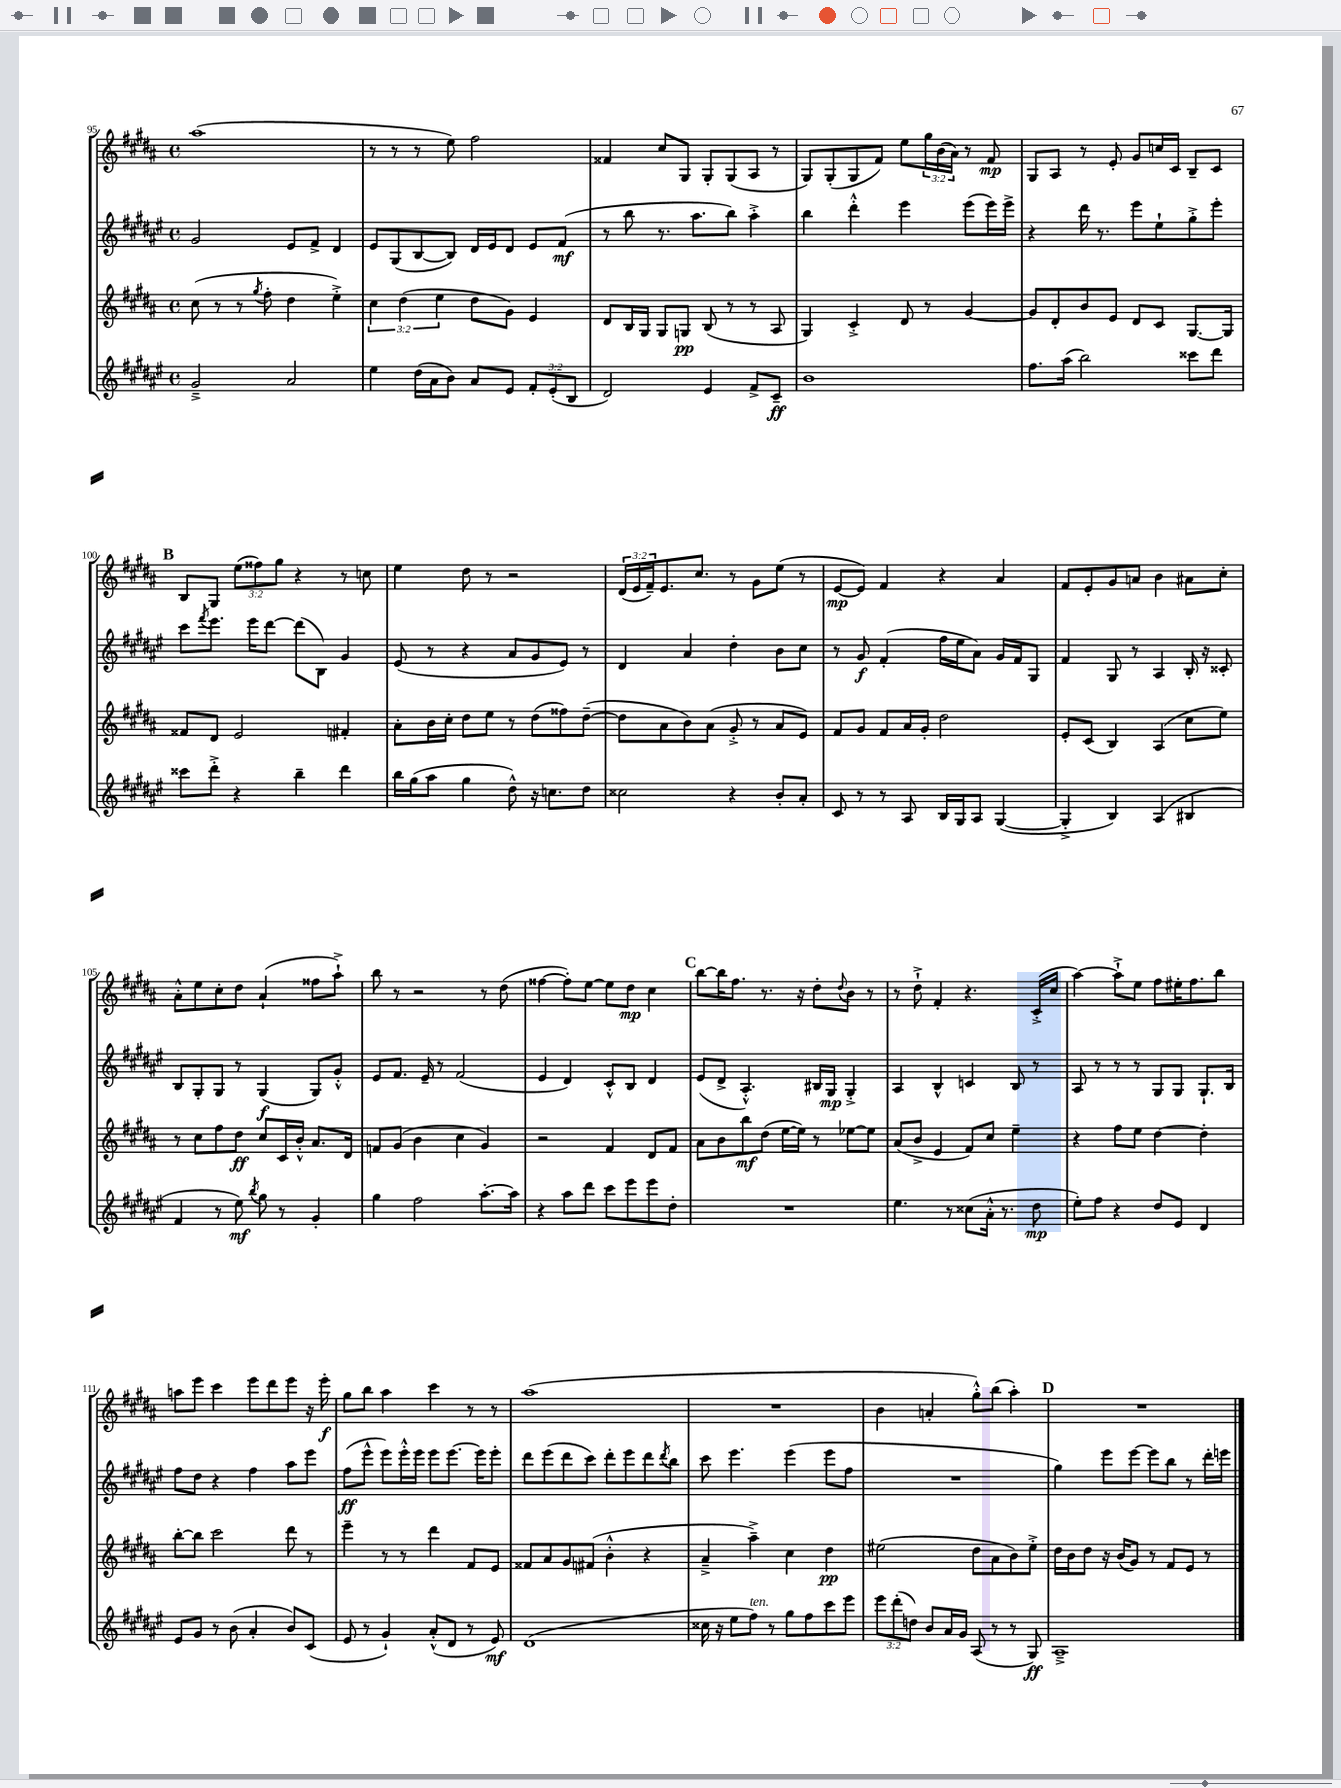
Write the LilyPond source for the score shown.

<<
\new StaffGroup <<
\new Staff = "s0" {
    \clef treble \key b \major \defaultTimeSignature \time 4/4 \override Staff.TupletNumber.text = #tuplet-number::calc-fraction-text
    ais''1( |
    r8 r8 r8 e''8) fis''2 |
    fisis'4 cis''8 gis8 gis8-. gis8( ais8 r8 |
    gis8) gis8-.( gis8 fis'8) e''8 \tuplet 3/2 { gis''16 b'16( ais'16) } r8 fis'8\mp |
    gis8 ais8 r8 e'8-. gis'8 c''16 cis'16 b8-- cis'8 |
    \mark \markup { \bold "B" } b8 gis8 \tuplet 3/2 { e''8( fisis''8) gis''8 } r4 r8 c''8 |
    e''4 dis''8 r8 r2 |
    \tuplet 3/2 { dis'16( e'16 fis'16--) } e'8. cis''8. r8 gis'8 e''8( r8 |
    e'8~\mp e'8) fis'4 r4 ais'4 |
    fis'8 e'8-. gis'8 a'8 b'4 ais'8 cis''8-. |
    ais'8-.-^ e''8 cis''8-. dis''8 ais'4-!( fisis''8 ais''8-!->) |
    b''8 r8 r2 r8 dis''8( |
    fisis''4~ fisis''8-.) e''8~ e''8 dis''8\mp cis''4 |
    \mark \markup { \bold "C" } b''8~ b''16 fis''8. r8. r16 dis''8-. \appoggiatura { dis''8 } b'8 r8 |
    r8 dis''8-!-> fis'4-. r4. cis'16-.->( cis''16 |
    ais''4~) ais''8-!-> e''8 fis''8 eis''16-. fis''8. b''8 |
    a''8 e'''8 cis'''4 e'''8 dis'''8 e'''8 r16 e'''16-.\f |
    gis''8 b''8 ais''4 cis'''4 r8 r8 |
    ais''1( |
    R1 |
    b'4 a'4-. gis''8-.-^) b''8( ais''4-.) |
    \mark \markup { \bold "D" } R1 \bar "|." |
}
\new Staff = "s1" {
    \clef treble \key fis \major \defaultTimeSignature \time 4/4
    gis'2 eis'8 fis'8-> dis'4 |
    eis'8 gis8( b8~ b8) dis'16 eis'16 dis'8 eis'8 fis'8\mf( |
    r8 b''8 r8. ais''8. b''8) ais''4-.-> |
    b''4 dis'''4-.-^ eis'''4 eis'''8( eis'''16) eis'''16-> |
    r4 dis'''16 r8. eis'''8 eis''8-! gis''8-.-> eis'''8-. |
    \mark \markup { \bold "B" } cis'''8 \acciaccatura { fis'''8 } eis'''8. eis'''16 dis'''8~ dis'''8( b8) gis'4 |
    eis'8( r8 r4 ais'8 gis'8 eis'8) r8 |
    dis'4 ais'4 dis''4-. b'8 cis''8 |
    r8 gis'8\f fis'4-.( fis''16 eis''16 ais'8) gis'16 fis'16 gis8 |
    fis'4 gis8 r8 ais4 b16-. r16 cisis'8-. |
    b8 gis8-. gis8 r8 gis4\f( gis8) gis'8-.-^ |
    eis'8 fis'8. eis'16-- r8 fis'2( |
    eis'4 dis'4) cis'8-.-^ b8 dis'4 |
    \mark \markup { \bold "C" } eis'8( dis'8-> ais4.-.-^) bis16 gis16\mp gis4-.-> |
    ais4 b4-^ c'4 b8 r8 |
    ais8 r8 r8 r8 gis8 gis8 gis8.-! b16 |
    fis''8 dis''8 r4 fis''4 ais''8 eis'''8 |
    fis''8\ff( eis'''8-^ eis'''8) eis'''16-.-^ eis'''16 eis'''8 eis'''8.~ eis'''16 eis'''8-. |
    dis'''8 eis'''8( dis'''8 cis'''8) dis'''8-. eis'''8 dis'''8 \acciaccatura { dis'''8 } b''8 |
    cis'''8 eis'''4. eis'''4( eis'''8 fis''8 |
    R1 |
    \mark \markup { \bold "D" } gis''4) eis'''8 eis'''8~ eis'''8 b''8 r8 dis'''16-. e'''16 \bar "|." |
}
\new Staff = "s2" {
    \clef treble \key b \major \defaultTimeSignature \time 4/4 \override Staff.TupletNumber.text = #tuplet-number::calc-fraction-text
    cis''8( r8 r8 \acciaccatura { gis''8 } fis''8-. dis''4 e''4-.->) |
    \tuplet 3/2 { cis''4 dis''4( e''4 } dis''8 gis'8) e'4 |
    dis'8 b16 gis16 gis8 g8\pp b8( r8 r8 ais8 |
    gis4) cis'4-.-> dis'8 r8 gis'4~ |
    gis'8 dis'8-. b'8 e'8 dis'8 cis'8 gis8.~ gis16 |
    \mark \markup { \bold "B" } fisis'8 dis'8 e'2 fis'4-. |
    ais'8-. b'16 cis''16-. dis''8 e''8 r8 dis''8( fisis''8) dis''8~--( |
    dis''8 ais'8 b'8) ais'8( gis'8-.-> r8 ais'8 e'8) |
    fis'8 gis'8 fis'8 ais'16 gis'16-. dis''2 |
    e'8-. cis'8( b4) ais4( cis''8 e''8) |
    r8 cis''8 fis''8 dis''8\ff cis''8 cis'16 b'16-.-^ ais'8. dis'16 |
    f'8 gis'8( b'4 cis''4 gis'4) |
    r2 fis'4 dis'8 fis'8 |
    \mark \markup { \bold "C" } ais'8 b'8 b''8\mf dis''8( e''16~ e''16) r8 ees''8~ ees''8 |
    ais'8( b'8-> e'4 fis'8) cis''8 e''4-- |
    r4 fis''8 e''8 dis''4~ dis''4-. |
    b''8~-. b''8 cis'''2 dis'''8 r8 |
    e'''4-- r8 r8 dis'''4 fis'8 e'8 |
    fisis'8 ais'8 gis'8 fis'8( b'4-.-^ r4 |
    ais'4---> ais''4--->) cis''4 dis''4\pp |
    eis''2( dis''8 ais'8 b'8) eis''8-.-> |
    \mark \markup { \bold "D" } dis''16 b'16 dis''8 r16 b'16( gis'8) r8 fis'8 e'8 r8 \bar "|." |
}
\new Staff = "s3" {
    \clef treble \key fis \major \defaultTimeSignature \time 4/4 \override Staff.TupletNumber.text = #tuplet-number::calc-fraction-text
    gis'2---> ais'2 |
    eis''4 dis''16( ais'16 b'8) ais'8 eis'8 \tuplet 3/2 { fis'8-. eis'8-.( b8 } |
    dis'2) eis'4 fis'8-> cis'8--\ff |
    b'1 |
    fis''8. ais''16( b''2) cisis'''8 dis'''8 |
    \mark \markup { \bold "B" } cisis'''8 dis'''8-.-> r4 b''4-- dis'''4 |
    b''16 gis''16( ais''8 gis''4 dis''8-^) r16 c''8. dis''8 |
    cisis''2 r4 b'8-. ais'8-. |
    cis'8 r8 r8 ais8 b16 gis16 ais8 gis4~( |
    gis4-.-> b4) ais4( bis4 |
    fis'4 r8 eis''8\mf) \acciaccatura { b''8 } gis''8 r8 gis'4-. |
    gis''4 fis''2 ais''8.~-. ais''16 |
    r4 ais''8 dis'''8 cis'''8 eis'''8 eis'''8 dis''8-. |
    \mark \markup { \bold "C" } R1 |
    eis''4. r8 cisis''8( ais'16-.-^ r8. dis''8\mp |
    eis''8-.) fis''8 r4 dis''8 eis'8 dis'4 |
    eis'8 gis'8 r8 b'8( ais'4-. b'8) cis'8( |
    eis'8 r8 gis'4-!) ais'8-.-^( dis'8 r8 eis'8\mf) |
    dis'1( |
    cisis''16 r16 eis''8 fis''8^\markup { \italic "ten." }) r8 gis''8 fis''8 cis'''8 eis'''8 |
    \tuplet 3/2 { eis'''8 dis'''8-.( d''8) } b'8 ais'16 gis'16 ais8( r8 r8 gis8\ff) |
    \mark \markup { \bold "D" } ais1---> \bar "|." |
}
>>
>>
\layout { \context { \Score currentBarNumber = #95 } }
